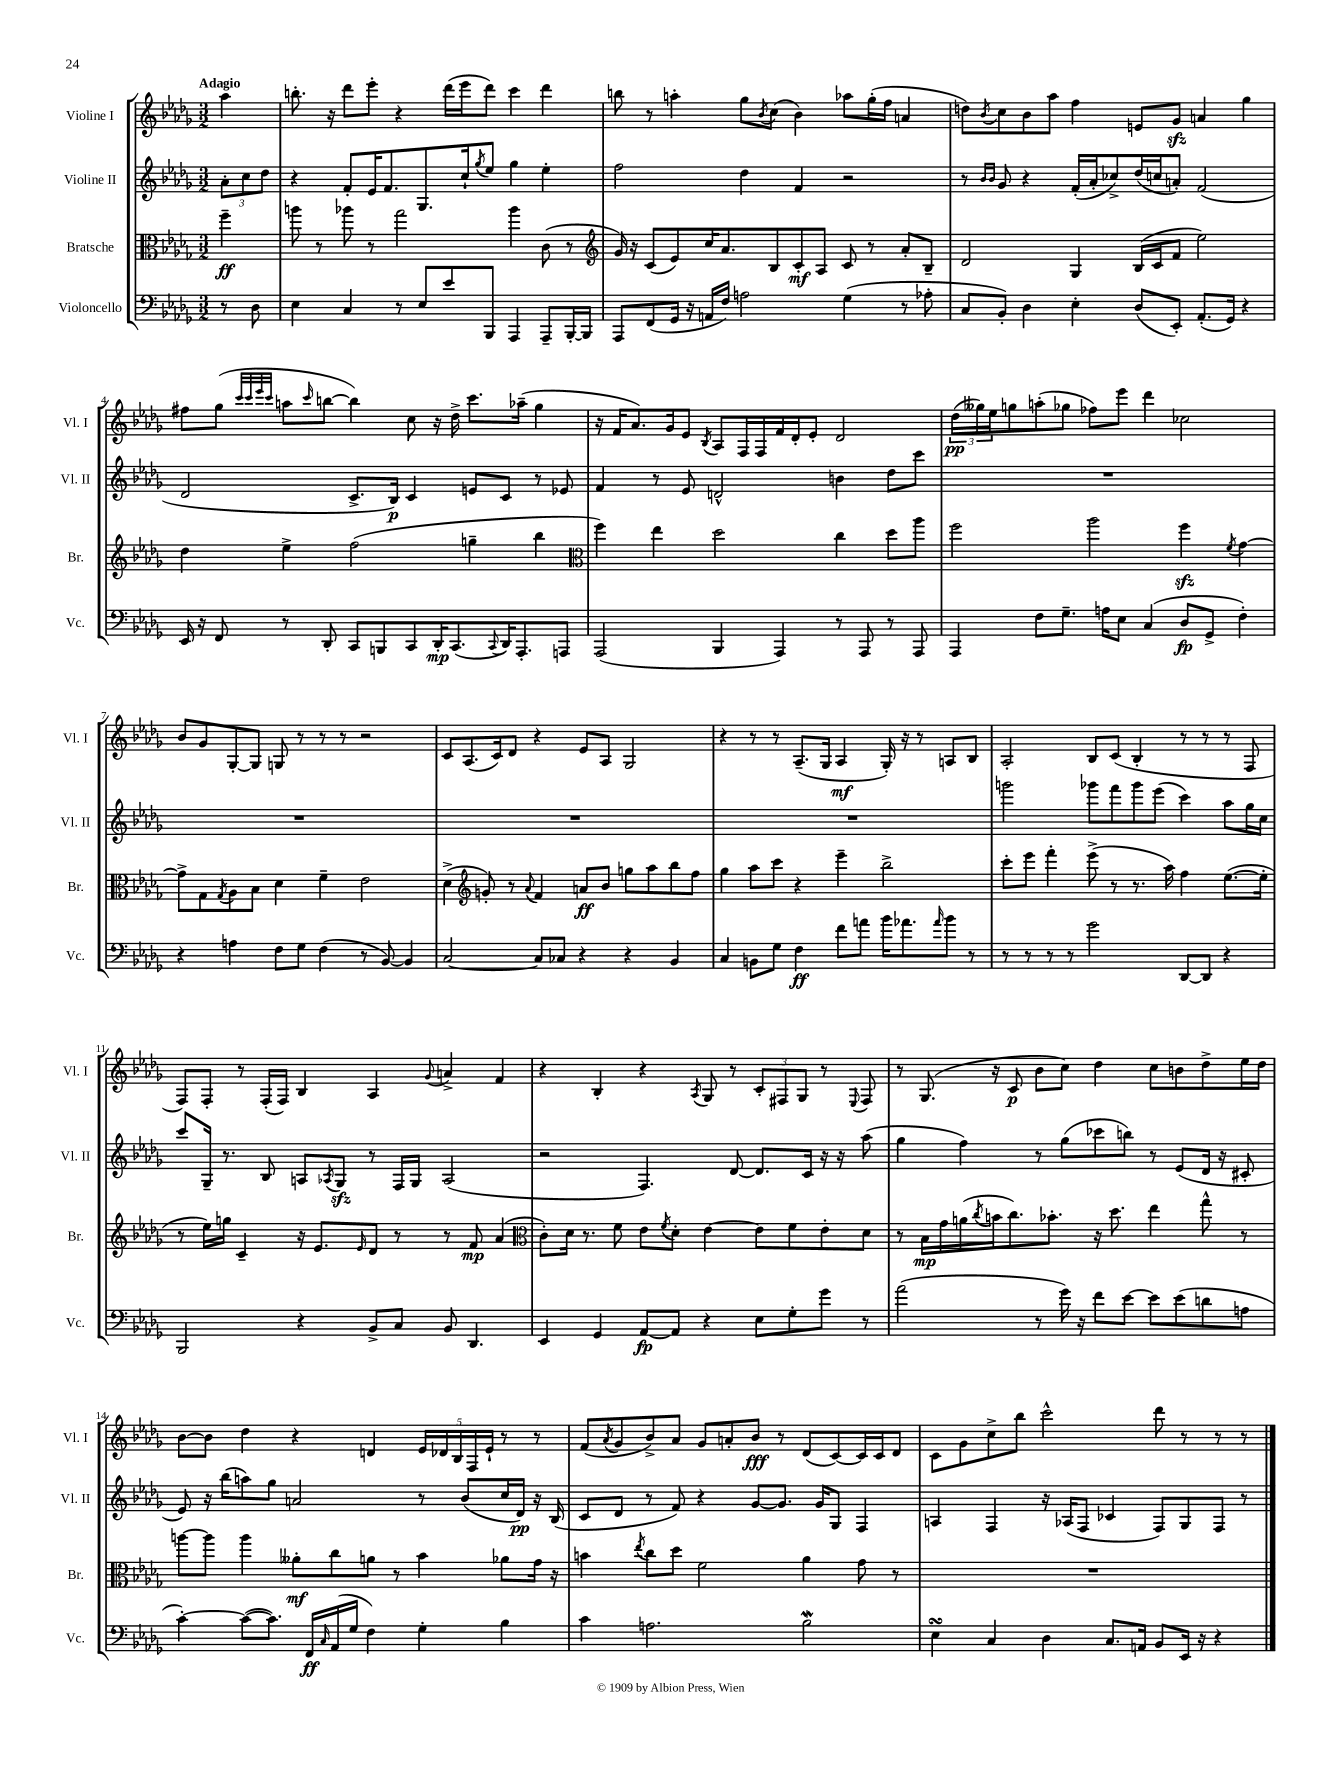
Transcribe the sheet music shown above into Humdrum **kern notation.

**kern	**kern	**kern	**kern
*staff4	*staff3	*staff2	*staff1
*clefF4	*clefC3	*clefG2	*clefG2
*k[b-e-a-d-g-]	*k[b-e-a-d-g-]	*k[b-e-a-d-g-]	*k[b-e-a-d-g-]
*M3/2	*M3/2	*M3/2	*M3/2
8r	4ff~\	12a-'\L	4aa-\
.	.	12cc\	.
8D-\	.	.	.
.	.	12dd-\J	.
=	=	=	=
4E-\	8aa\	4r	8.bb'\
.	8r	.	.
.	.	.	16r
4C/	8aa-\	8f'/L	8ddd-\L
.	8r	16e-/K	8eee-'\J
.	.	8.f/	.
8r	2gg-\	.	4r
8E-/L	.	8.G-/	.
8e-/	.	.	(16ddd-\LL
.	.	16cc`/k	16eee-\J
.	.	8qgg-/	.
8BBB-/J	.	8ee-/J	8ddd-\J)
4AAA-/	4aa-\	4gg-\	4ccc\
8AAA-~/L	(8c\	4ee-'\	4ddd-\
[16BBB-'/L	8r	.	.
16BBB-/]JJ	.	.	.
=	=	=	=
*	*clefG2	*	*
8AAA-/L	16g-/)	2ff\	8bb\
.	16r	.	.
(8FF/	(8c/L	.	8r
16GG-/Jk	8e-/)	.	4aa'\
16r	.	.	.
16AA/LL	16cc/K	.	.
16F/JJ)	8.a-/	.	.
2A\	.	4dd-\	8gg-\L
.	.	.	8qb-/
.	8B-/	.	(8cc\J
.	8c'/	4f/	4b-\)
.	8A-/J	.	.
(4G-\	8c/	2r	8aa-\L
.	8r	.	(16gg-'\L
.	.	.	16ff\JJ
8r	8a-'/L	.	4a/
8A-'\	8B-~/J	.	.
=	=	=	=
8C/L	2d-/	8r	8dd\L)
.	.	16qqb-/LL	.
.	.	16qqb-/JJ	8qb-/
8BB-'/J)	.	8g-/	8cc\
4D-\	.	4r	8b-\
.	.	.	8aa-\J
4E-'\	4G-/	(16f'/LL	4ff\
.	.	16a-'/J	.
.	.	8cc-^/)	.
(8D-/L	(16B-/LL	(16dd-/L	8e/L
.	16c/J	16cc/J	.
8EE-'/J)	8f/J	8a'/J)	8g-/J
(8.AA-'/L	2ee-\)	(2f/	4a/
16GG-/Jk)	.	.	.
4r	.	.	4gg-\
=	=	=	=
16EE-/	4dd-\	2d-/	8ff#\L
16r	.	.	.
8FF/	.	.	(8gg-\J
.	.	.	32qqccc/LLL
.	.	.	32qqccc/
.	.	.	32qqeee-/
.	.	.	32qqccc/JJJ
8r	4ee-^\	.	8aa\L
.	.	.	16qqccc/
8DD-'/	.	.	[8bb\J
8CC/L	(2ff\	8.c^/L	4bb\])
8BBB/	.	.	.
.	.	16B-/Jk)	.
8CC/	.	4c/	8cc\
16DD-'/K	.	.	16r
(8.CC/	.	.	16dd-^\
.	4gg~\	8e/L	8.ccc\L
8qqCC/	.	.	.
16DD-/K)	.	8c/J	.
8.AAA-'/	.	.	(16aa-~\Jk
.	4bb-\	8r	4gg-\
8AAA/J	.	8e-/	.
=	=	=	=
*	*clefC3	*	*
(2AAA-/	4ff\)	4f/	16r
.	.	.	16f/LK
.	.	.	8.a-/)
.	4ee-\	8r	.
.	.	.	16g-/k
.	.	8e-/	8e-/J
.	.	.	8qB-/
4BBB-/	2dd-\	2d^^/	8A-/L
.	.	.	16F/L
.	.	.	16F/
4AAA-/)	.	.	16f/
.	.	.	16d-'/J
.	.	.	8e-'/J
8r	4cc\	4b\	2d-/
8AAA-/	.	.	.
8r	8dd-\L	8dd-\L	.
8AAA-/	8aa-\J	8ccc\J	.
=	=	=	=
4AAA-/	2ff\	1.r	(24dd-\LL
.	.	.	24gg--\)
.	.	.	24ee-\J
.	.	.	8gg\
8F\L	.	.	(8aa'\
8.G-~\J	.	.	8gg-\J
.	2aa-\	.	8ff-\L)
16A\LK	.	.	.
8E-\J	.	.	8eee-\J
(4C/	.	.	4ddd-\
8D-/L	4ff\	.	2cc-\
8GG-^/J	.	.	.
.	8qf/	.	.
4F'\)	[4g-\	.	.
=	=	=	=
4r	8g-^\]L	1.r	8b-/L
.	8G-\	.	8g-/
.	8qG-/	.	.
4A\	8A-\	.	[8G-'/
.	8B-\J	.	8G-/]J
8F\L	4d-\	.	8G/
8G-\J	.	.	8r
(4F\	4f~\	.	8r
.	.	.	8r
8r	2e-\	.	2r
[8BB-/)	.	.	.
4BB-/]	.	.	.
=	=	=	=
[2C/	(4d-^\	1.r	8c/L
.	.	.	(8.A-/
*	*clefG2	*	*
.	8g'/)	.	.
.	.	.	16c/k)
.	8r	.	8d-/J
.	8qqa-/	.	.
8C/]L	4f/	.	4r
8C-/J	.	.	.
4r	8a/L	.	8e-/L
.	8b-/J	.	8A-/J
4r	8gg\L	.	2G-/
.	8aa-\	.	.
4BB-/	8bb-\	.	.
.	8ff\J	.	.
=	=	=	=
4C/	4gg-\	1.r	4r
8BB\L	8aa-\L	.	8r
8G-\J	8ccc\J	.	8r
4F\	4r	.	(8.A-~/L
.	.	.	16G-/Jk
8f\L	4eee-~\	.	4A-/
8a\J	.	.	.
16b-\LK	2bb-^\	.	16G-'/)
8.a-\	.	.	16r
.	.	.	8r
16qqa-/	.	.	.
8b-\J	.	.	8A/L
8r	.	.	8B-/J
=	=	=	=
8r	8ccc'\L	2ggg\	2A-'/
8r	8eee-\J	.	.
8r	4fff'\	.	.
8r	.	.	.
2g-\	(8eee-^\	8ggg-\L	8B-/L
.	8r	8fff\	(8c/J
.	8.r	8ggg-\	4B-'/
.	.	(8eee-\J	.
.	16aa-\)	.	.
[8DD-/L	4ff\	4ccc\)	8r
8DD-/]J	.	.	8r
4r	([8.ee-\L	8aa-\L	8r
.	.	16gg-\L	8F/
.	16ee-'\]Jk	16cc\JJ	.
=	=	=	=
2BBB-/	8r	8ccc/L	8F/L)
.	16ee-\LL)	16G-~/Jk	8F'/J
.	16gg\JJ	8.r	.
.	4c~/	.	8r
.	.	8B-/	(16F'/LL
.	.	.	16F/JJ)
4r	16r	8A/L	4B-/
.	8.e-/L	.	.
.	.	8qA-/	.
.	.	8G-/J	.
.	16qqe-/	.	.
8BB-^/L	8d-/J	8r	4A-/
8C/J	8r	16F/LL	.
.	.	16G-/JJ	.
.	.	.	8qqg-/
8BB-/	8r	(2A-/	4a^/
4.DD-/	8f/	.	.
.	(4a-/	.	4f/
=	=	=	=
*	*clefC3	*	*
4EE-/	8c'\L)	2r	4r
.	16d-\Jk	.	.
.	8.r	.	.
4GG-/	.	.	4B-'/
.	8f\	.	.
[8AA-/L	8e-\L	4.F/)	4r
.	8qf/	.	.
8AA-/]J	8d-'\J	.	.
.	.	.	8qA-/
4r	[4e-\	.	8G-/
.	.	[8d-/	8r
8E-\L	8e-\]L	8.d-/]L	12c'/L
.	.	.	12F#/
8G-'\	8f\	.	.
.	.	.	12G-/J
.	.	16c/Jk	.
8g-\J	8e-'\	16r	8r
.	.	16r	.
.	.	.	8qqE-/
8r	8d-\J	(8aa-\	8F#/
=	=	=	=
(2a-\	8r	4gg-\	8r
.	16B-\LL	.	(8.G-/
.	16g-\	.	.
.	(16a\	4ff\)	.
.	8qcc/	.	.
.	16b\J	.	16r
.	8.cc\)	.	8c/
8r	.	8r	8b-\L
.	8.b-'\J	.	.
16g-\)	.	(8gg-\L	8cc\J)
16r	.	.	.
8f\L	16r	8ccc-\	4dd-\
.	8.dd-\	.	.
[8e-\J	.	8bb\J)	.
8e-\]L	4ee-\	8r	8cc\L
(8e-\	.	(8e-/L	8b\
8d\	8gg-^^\	16d-/Jk	8dd-^\
.	.	16r	.
8A\J	8r	8c#'/	16ee-\L
.	.	.	16dd-\JJ
=	=	=	=
[4c'\)	[8aa\L	8e-/)	[8b-\L
.	8aa\]J	16r	8b-\]J
.	.	(16bb-\LK	.
(8c\_L	4aa\	8aa\)	4dd-\
8.c\]J)	.	8gg-\J	.
.	8a--'\L	2a/	4r
16FF/LL	.	.	.
16qqC/	.	.	.
(16AA-/	8cc\	.	.
16G-/JJ	.	.	.
4F\)	8a\J	.	4d/
.	8r	.	.
4G-'\	4b-\	8r	20e-/LL
.	.	.	20d-/
.	.	.	20B-/
.	.	(8b-/L	.
.	.	.	20F/
.	.	.	20e-`/JJ
4B-\	8a-\L	16cc/L	8r
.	.	16d-/JJ)	.
.	16g-\Jk	16r	8r
.	16r	(16B-/	.
=	=	=	=
4c\	4b\	8c/L	(8f/L
.	.	.	8qa-/
.	.	8d-/J	8g-/
.	8qee-/	.	.
2.A\	8cc\L	8r	8b-^/)
.	8dd-\J	8f/)	8a-/J
.	2f\	4r	8g-/L
.	.	.	8a'/
.	.	[8g-/L	8b-/J
.	.	8.g-/]J	8r
2B-\	4a-\	.	(8d-/L
.	.	16g-/LK	.
.	.	8G-/J	[8c/)
.	8g-\	4F/	16c/]L
.	.	.	16c/J
.	8r	.	8d-/J
=	=	=	=
4E-\	1.r	4A/	8c\L
.	.	.	8g-\
4C/	.	4F/	8cc^\
.	.	.	8bb-\J
4D-\	.	16r	2ccc^^\
.	.	(16A-/LK	.
.	.	8F/J	.
8.C/L	.	4c-/	.
16AA/Jk	.	.	.
8BB-/L	.	8F/L)	8ddd-\
16EE-/Jk	.	8G-/	8r
16r	.	.	.
4r	.	8F/J	8r
.	.	8r	8r
==	==	==	==
*-	*-	*-	*-
